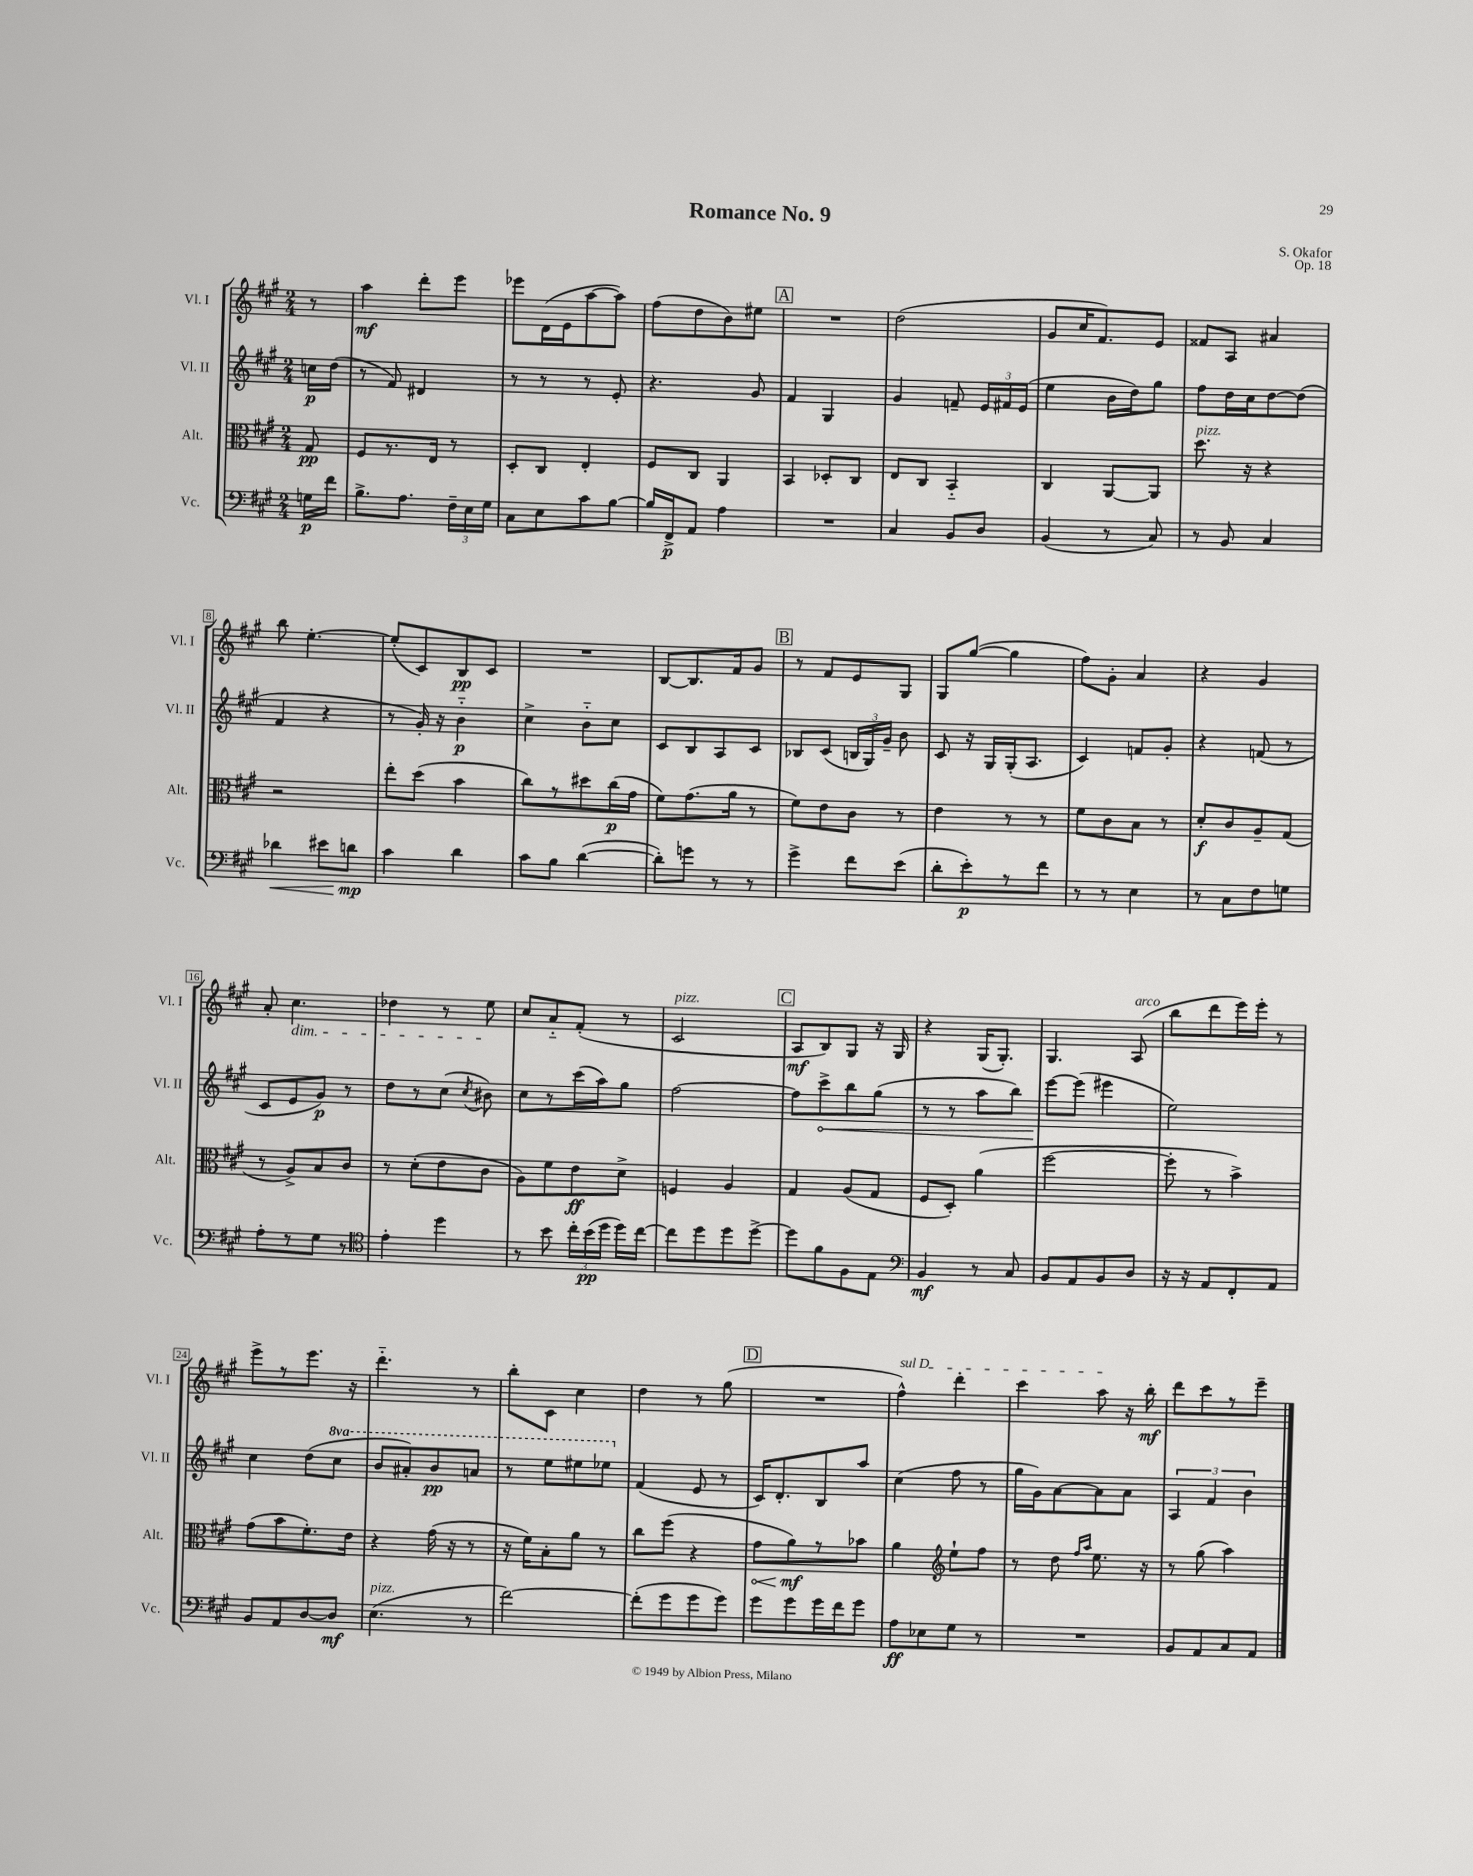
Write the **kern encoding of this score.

**kern	**kern	**kern	**kern
*staff4	*staff3	*staff2	*staff1
*clefF4	*clefC3	*clefG2	*clefG2
*k[f#c#g#]	*k[f#c#g#]	*k[f#c#g#]	*k[f#c#g#]
*M2/4	*M2/4	*M2/4	*M2/4
16G\LL	8G#/	16cc\LL	8r
16f#\JJ	.	(16dd\JJ	.
=	=	=	=
8.B^\L	8F#/L	8r	4aa\
.	8.r	8f#/)	.
8.A\J	.	.	.
.	.	4d#/	8ddd'\L
.	16E/Jk	.	.
24F#~\LL	8r	.	8eee\J
24E\	.	.	.
24G#\JJ	.	.	.
=	=	=	=
8C#\L	8D'/L	8r	8eee-\L
8E\	8C#/J	8r	(16d\L
.	.	.	16e\J
8c#\	4E'/	8r	[8aa\
[8B\J	.	8e'/	8aa\]J)
=	=	=	=
16B/]LL	8F#/L	4.r	(8ff#\L
16FF#^/J	.	.	.
8AA/J	8C#/J	.	8dd\
4A\	4AA/	.	8b\)
.	.	8g#/	8ee#\J
=	=	=	=
2r	4BB/	4f#/	2r
.	8D-'/L	4G#/	.
.	8C#/J	.	.
=	=	=	=
4C#/	8E/L	4g#/	(2dd\
.	8C#/J	.	.
8BB/L	4BB'~/	8f~/	.
8D/J	.	24e/LL	.
.	.	24f#/	.
.	.	(24e/JJ	.
=	=	=	=
(4BB/	4C#/	4ee\	8g#/L
.	.	.	16cc#/K
.	.	.	8.f#/)
8r	[8AA/L	16b\LL	.
.	.	16dd\J)	.
8C#/)	8AA/]J	8gg#\J	8e/J
=	=	=	=
8r	8.dd\	8ff#\L	8f##/L
8BB/	.	16dd\L	8A/J
.	16r	16cc#\J	.
4C#/	4r	[8dd\	4a#/
.	.	(8dd\]J	.
=	=	=	=
4d-\	2r	4f#/	8bb\
.	.	.	[4.ee'\
8e#\L	.	4r	.
8d\J	.	.	.
=	=	=	=
4c#\	8ee'\L	8r	(8ee'/]L
.	(8dd\J	16g#'/)	8c#/)
.	.	16r	.
4d\	4b\	4b'~\	8B/
.	.	.	8c#/J
=	=	=	=
8c#\L	8cc#\L)	4cc#^\	2r
8B\J	8r	.	.
([4d\	8dd#\	8b'~\L	.
.	(16cc#\L	8cc#\J	.
.	16g#\JJ	.	.
=	=	=	=
8d'\]L)	8f#\L)	8c#/L	[8B/L
8g\J	(8.g#\	8B/	8.B/]
8r	.	8A/	.
.	16a\Jk	.	16f#/k
8r	8r	8c#/J	8g#/J
=	=	=	=
4g#^\	8f#\L)	8B-/L	8r
.	8e\	(8c#/J	8f#/L
8f#\L	8c#\J	24B/LL	8e/
.	.	24G#/)	.
.	.	24g#~/JJ	.
(8e\J	8r	8b\	8G#/J
=	=	=	=
8d'\L	4e\	8c#/	8G#/L
8e'\)	.	16r	([8gg#/J
.	.	16G#/LL	.
8r	8r	(16G#'/J	4gg#\]
.	.	8.A/J	.
8f#\J	8r	.	.
=	=	=	=
8r	8f#\L	4c#/)	8ff#\L)
8r	8c#\	.	8g#'\J
4E\	8B\J	8f/L	4a/
.	8r	8g#'/J	.
=	=	=	=
8r	8d'/L	4r	4r
8C#\L	8c#/	.	.
8F#\	8A~/	(8f/	4g#/
8G\J	(8G#/J	8r	.
=	=	=	=
8A'\L	8r	8c#/L	8a'/
8r	8A^/L)	8e/	4.cc#\
8G#\J	8B/	8g#/J)	.
8r	8c#/J	8r	.
=	=	=	=
*clefC4	*	*	*
4e'\	8r	8dd\L	4dd-\
.	(8d'\L	8r	.
4dd\	8e\	(8cc#\J	8r
.	.	8qcc#/	.
.	8c#\J	8b#\)	8ee\
=	=	=	=
8r	8A\L)	8cc#\L	8cc#/L
8b\	8f#\	8r	8a'~/
24cc#'\LL	8e\	(16ccc#\L	(8f#'/J
(24b\	.	.	.
.	.	16aa\J)	.
24dd\JJ	.	.	.
16dd\LL)	8d^\J	8gg#\J	8r
[16cc#\JJ	.	.	.
=	=	=	=
8cc#\]L	4F/	[2ff#\	2c#/
8dd\	.	.	.
8dd\	4A/	.	.
[8dd^\J	.	.	.
=	=	=	=
8dd\]L	4G#/	8ff#\]L	8A/L
8f#\	.	8ccc#^\	8B/)
8F#\	(8A/L	8bb\	8G#/J
8E\J	8G#/J	(8gg#\J	16r
.	.	.	16G#/
=	=	=	=
*clefF4	*	*	*
4BB/	8F#/L	8r	4r
.	8D'/J)	8r	.
8r	(4a\	8aa\L	(16G#/LK
.	.	.	8.G#'/J)
8C#/	.	8bb\J)	.
=	=	=	=
8BB/L	[2ff#\	[8eee\L	4.G#/
8AA/	.	(8eee\]J	.
8BB/	.	4eee#\	.
8D/J	.	.	(8A/
=	=	=	=
16r	8ff#'\]	2ee\)	8bb\L
16r	.	.	.
8AA/L	8r	.	8ddd\
8FF#'/	4b^\)	.	16eee\L)
.	.	.	16eee'\JJ
8AA/J	.	.	8r
=	=	=	=
8BB/L	(8g#\L	4cc#\	8eee^\L
8AA/	8b\	.	8r
[8D/	8.f#'\)	(8dd\L	8.eee\J
8D/]J	.	8ccc#\J	.
.	16e\Jk	.	16r
=	=	=	=
(4.E\	4r	8bb/L	4.ddd'~\
.	.	8aa#'/)	.
.	(16g#\	8bb/	.
.	16r	.	.
8r	8r	8aa/J	8r
=	=	=	=
[2f#\)	16r	8r	8bb'\L
.	16f#\LK)	.	.
.	8B'\	8eee\L	8c#\J
.	8a\J	8eee#\	4cc#\
.	8r	8eee-\J	.
=	=	=	=
(8f#'\]L	8cc#\L	(4f#/	4dd\
8g#\	(8ff#\J	.	.
8g#\	4r	8e/	8r
8g#\J)	.	8r	(8gg#\
=	=	=	=
8g#\L	8g#\L	16c#/LK)	2r
.	.	8.d'/	.
8g#\	8a\)	.	.
16g#\L	8r	8B/	.
16f#\J	.	.	.
8g#\J	8b-\J	8aa/J	.
=	=	=	=
8A\L	4a\	(4cc#\	4ff#^^\)
8E-\	.	.	.
*	*clefG2	*	*
8G#\J	8ee`\L	8ff#\	4ddd'\
8r	8ff#\J	8r	.
=	=	=	=
2r	8r	16gg#\LL	4ccc#\
.	.	16g#\J)	.
.	8dd\	[8a\	.
.	16qqff#/LL	.	.
.	16qqaa/JJ	.	.
.	8.ee\	8a\]	8aa\
.	.	8a\J	16r
.	16r	.	16bb'\
=	=	=	=
8BB/L	8r	6A/	8ddd\L
8AA/	(8gg#\	.	8ccc#\
.	.	6f#/	.
8C#/	4aa\)	.	8r
.	.	6b\	.
8AA/J	.	.	8eee~\J
==	==	==	==
*-	*-	*-	*-
